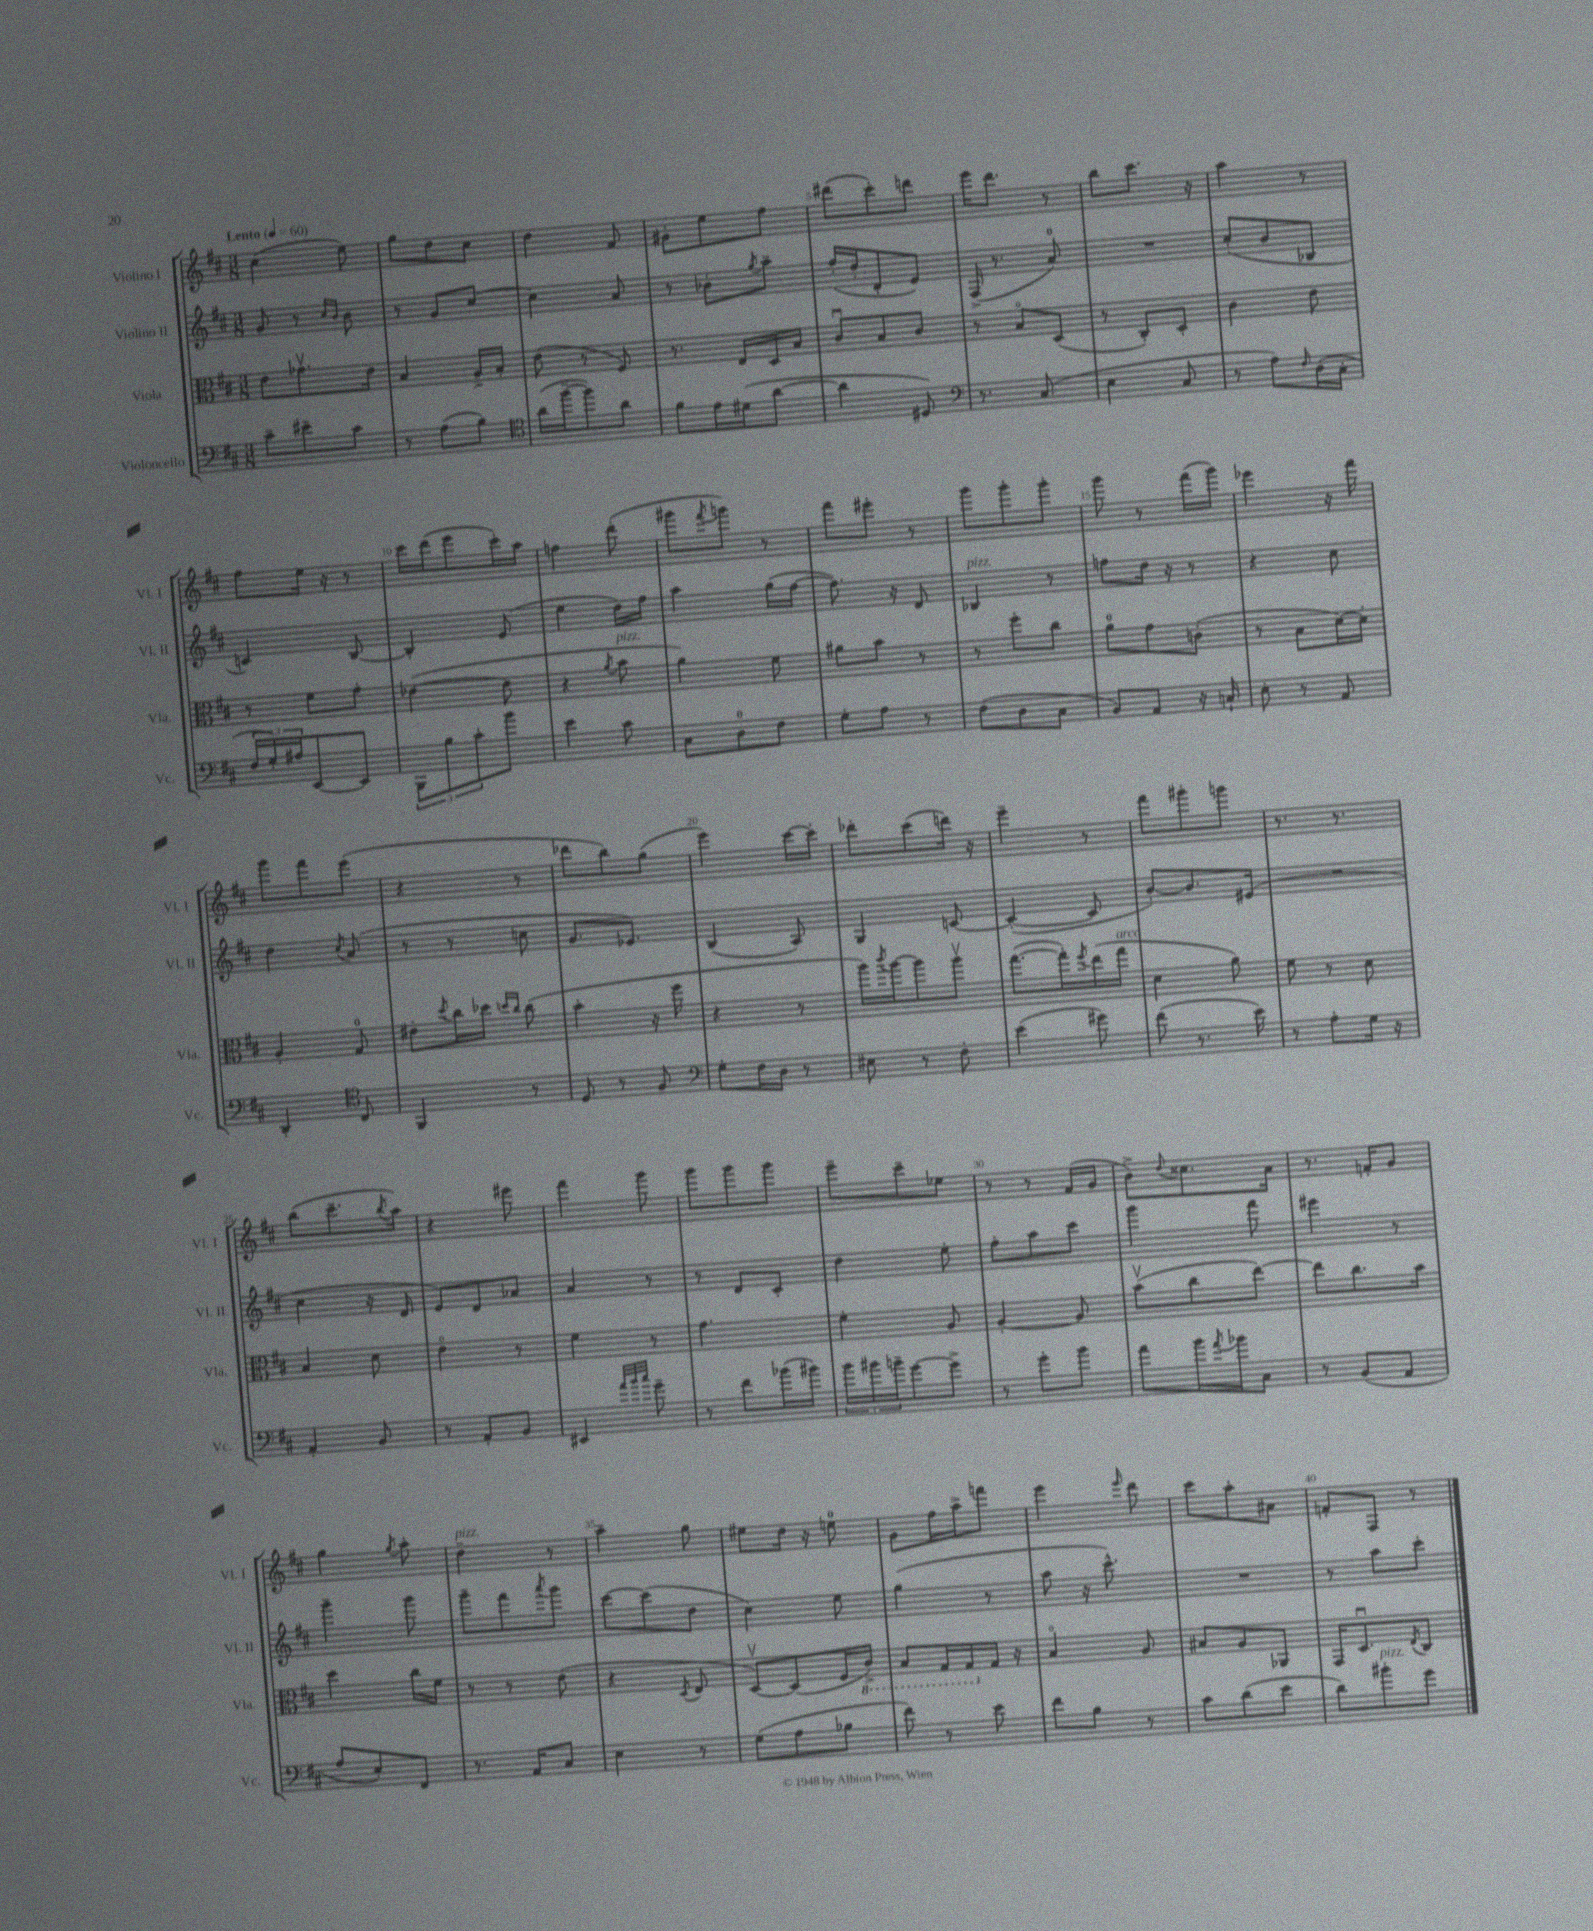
<<
\new StaffGroup <<
\new Staff = "s0" \with { instrumentName = "Violino I" shortInstrumentName = "Vl. I" } {
    \clef treble \key d \major \numericTimeSignature \time 3/8 \tempo "Lento" 4 = 60
    cis''4( e''8) |
    g''8 d''8 cis''8 |
    d''4 fis'8 |
    gis'8-. e''8 fis''8 |
    dis'''8( cis'''8-.) d'''8 |
    e'''16 d'''8. r8 |
    b''8 cis'''8. r16 |
    a''4 r8 |
    fis''8 e''16 r16 r8 |
    cis'''16 d'''16( e'''8 cis'''16-.) a''16 |
    f''4 d'''8-.( |
    gis'''8 \acciaccatura { fis'''8 } g'''8) r8 |
    fis'''8 eis'''8-. r8 |
    g'''8 g'''8-. g'''8-. |
    g'''8 r8 fis'''16( g'''16) |
    ees'''4 r16 fis'''16 |
    g'''8 fis'''8 e'''8( |
    r4 r8 |
    des'''8 b''8) g''8( |
    e'''4) cis'''16~ cis'''16-. |
    des'''8-. cis'''8( d'''16) r16 |
    e'''4-- r8 |
    fis'''8 gis'''8-. g'''8 |
    r8. r8. |
    b''8( cis'''8.-- \acciaccatura { b''8 } a''16) |
    r4 eis'''8 |
    fis'''4 g'''8 |
    g'''8 g'''8 g'''8 |
    e'''8-- cis'''8-- ees''8 |
    r8 r8 fis'16( g'16 |
    b'8->) \appoggiatura { d''8 } cisis''8. a'16 |
    r8. f'16-. g'8 |
    g''4 \acciaccatura { g''8 } a''8-. |
    d''4--^\markup { \italic "pizz." } r8 |
    a''4-- g''8 |
    eis''8 d''16 r16 e''8-0 |
    g'8 fis''16 a''16-> f'''8 |
    e'''4 \grace { e'''16 } d'''8 |
    cis'''8 a''8-. ais'8 |
    f'8-. fis8 r8 \bar "|." |
}
\new Staff = "s1" \with { instrumentName = "Violino II" shortInstrumentName = "Vl. II" } {
    \clef treble \key d \major \numericTimeSignature \time 3/8
    g'8 r8 \grace { cis''16 b'16 } b'8 |
    r8 g'8 cis''8~ |
    cis''4 a'8 |
    r8 bes'8-. \acciaccatura { g''8 } a''8-- |
    fis''16-.( d''16-. d'8-. e'8) |
    fis16->( r8. a'8-0) |
    R4. |
    cis''8-.( b'8 bes8 |
    c'4) b8~ |
    b4-. e'8( |
    e''4 d''16) fis''16 |
    a''4 g''16( fis''16~ |
    fis''8.) r16 d'8 |
    bes4^\markup { \italic "pizz." } r8 |
    f''8 d''16 r16 r8 |
    r4 cis''8 |
    d''4 \acciaccatura { cis''8 } a'8( |
    r8 r8 c''8 |
    g'8. ees'8.) |
    b4( a8) |
    g4 c'8~ |
    c'4~-.( c'8 |
    b'8~-.) b'8. eis'16( |
    R4. |
    cis''4 r16 d'16 |
    e'8) d'8 aes'8 |
    a'4 r8 |
    r8 d'8 cis'8-. |
    d''4 e''8-. |
    fis''8-. a''8 cis'''8 |
    g'''4 fis'''8 |
    eis'''4 r8 |
    g'''4-- g'''8 |
    g'''8-- fis'''8 \acciaccatura { a'''8 } g'''8 |
    cis'''8~ cis'''8( d''8 |
    cis''4) e''8 |
    g''4( r8 |
    a''8 r16 cis'''8.-^) |
    R4. |
    r8 a''8 cis'''8-. \bar "|." |
}
\new Staff = "s2" \with { instrumentName = "Viola" shortInstrumentName = "Vla." } {
    \clef alto \key d \major \numericTimeSignature \time 3/8
    e'8 ges'8.\upbow e'16 |
    b4 a16-> b16-. |
    e'8( r8 fis8) |
    r8. e16 d16 b16 |
    cis'8\downbow b8 cis'8 |
    r8 b8\flageolet d8( |
    r8 cis8-.) d8-. |
    cis'4 e'8 |
    r8 fis'8 g'8-. |
    ees'4~( ees'8 |
    r4 \acciaccatura { a'8 } b'8^\markup { \italic "pizz." } |
    a'4) fis'8 |
    ais'8 b'8 r8 |
    r8 fis''8-. cis''8 |
    a'8-0 g'8 c'8-.( |
    r8 b8 d'16~) d'16-. |
    a4-. g8-0 |
    eis'8-. \acciaccatura { d''8 } cis''16 des''16 \grace { d''16 cis''16 } cis''8( |
    b'4-. r16 fis''16 |
    r4 r8 |
    a''16) \acciaccatura { cis'''8 } a''16~ a''8 a''8\upbow |
    g''8.~( g''16-.) \acciaccatura { fis''8 } e''16( g''16^\markup { \italic "arco" } |
    d'4 a'8) |
    fis'8 r8 d'8 |
    b4 d'8 |
    e'4\flageolet r8 |
    fis'4 r8 |
    g'4. |
    fis'4-. a8 |
    a4~-. a8 |
    b'8\upbow( cis''8 e''8~) |
    e''8 cis''8. b'16 |
    d''4 cis''16 fis'16 |
    r8 r8 e'8( |
    r4 \acciaccatura { d8 } e8 |
    d8~\upbow) d8( fis16 \ottava #-1 cis16->) |
    b,8 g,16 g,16 \ottava #0 g16 r16 |
    b4\flageolet a8 |
    bis8 a8 aes,8 |
    g,16 d8.\downbow \acciaccatura { e8 } cis8 \bar "|." |
}
\new Staff = "s3" \with { instrumentName = "Violoncello" shortInstrumentName = "Vc." } {
    \clef bass \key d \major \numericTimeSignature \time 3/8
    cis'8-- eis'8-- cis'8 |
    r8 a8( b8) |
    \clef tenor a'16( fis''16~-- fis''8) a'8 |
    fis'8 e'16 dis'16( a'8~ |
    a'4 dis8) |
    \clef bass r8. cis8.( |
    e4 cis8 |
    r8 a8) \grace { fis16 } d16( cis16-. |
    \tuplet 3/2 { fis16 g16-.) ais16 } e,8~ e,8 |
    \tuplet 3/2 { b,,8 b8 cis'8-. } b'8 |
    e'4 cis'8 |
    cis8 d8-0 fis8 |
    g8-. a8 r8 |
    fis8( d8 cis8 |
    b,8) a,8 r16 c16-! |
    e8-. r8 a,8 |
    d,4-. \clef tenor cis8 |
    fis,4 r8 |
    d8 r8 fis8 |
    \clef bass g8-. fis16 d16 r8 |
    eis8 r8 fis8-. |
    e'4( gis'8) |
    fis'8( r8. e'16) |
    r8 a8-. g16 r16 |
    a,4-. b,8 |
    r8 a,8-. b,8 |
    eis,4 \grace { a'32 b'32 cis''32 } g'8-- |
    r8 fis'8 bes'16( bis'16) |
    \tuplet 3/2 { b'16 bis'16 b'16-- } g'8~ g'8-> |
    r8 g'8-. b'8 |
    a'8 b'16 \acciaccatura { a'8 } bes'16 cis8 |
    r8 b,8( a,8 |
    a8 e8-.) fis,8 |
    r8. a,16 cis8 |
    e4 r8 |
    g8( a8 bes8 |
    fis'8) r8 e'8 |
    fis'8 b8 r8 |
    cis'8 d'8( e'8 |
    d'8) bis'8-.^\markup { \italic "pizz." } g'8 \bar "|." |
}
>>
>>
\layout { \context { \Score \override BarNumber.break-visibility = ##(#f #t #t) barNumberVisibility = #(every-nth-bar-number-visible 5) } }
